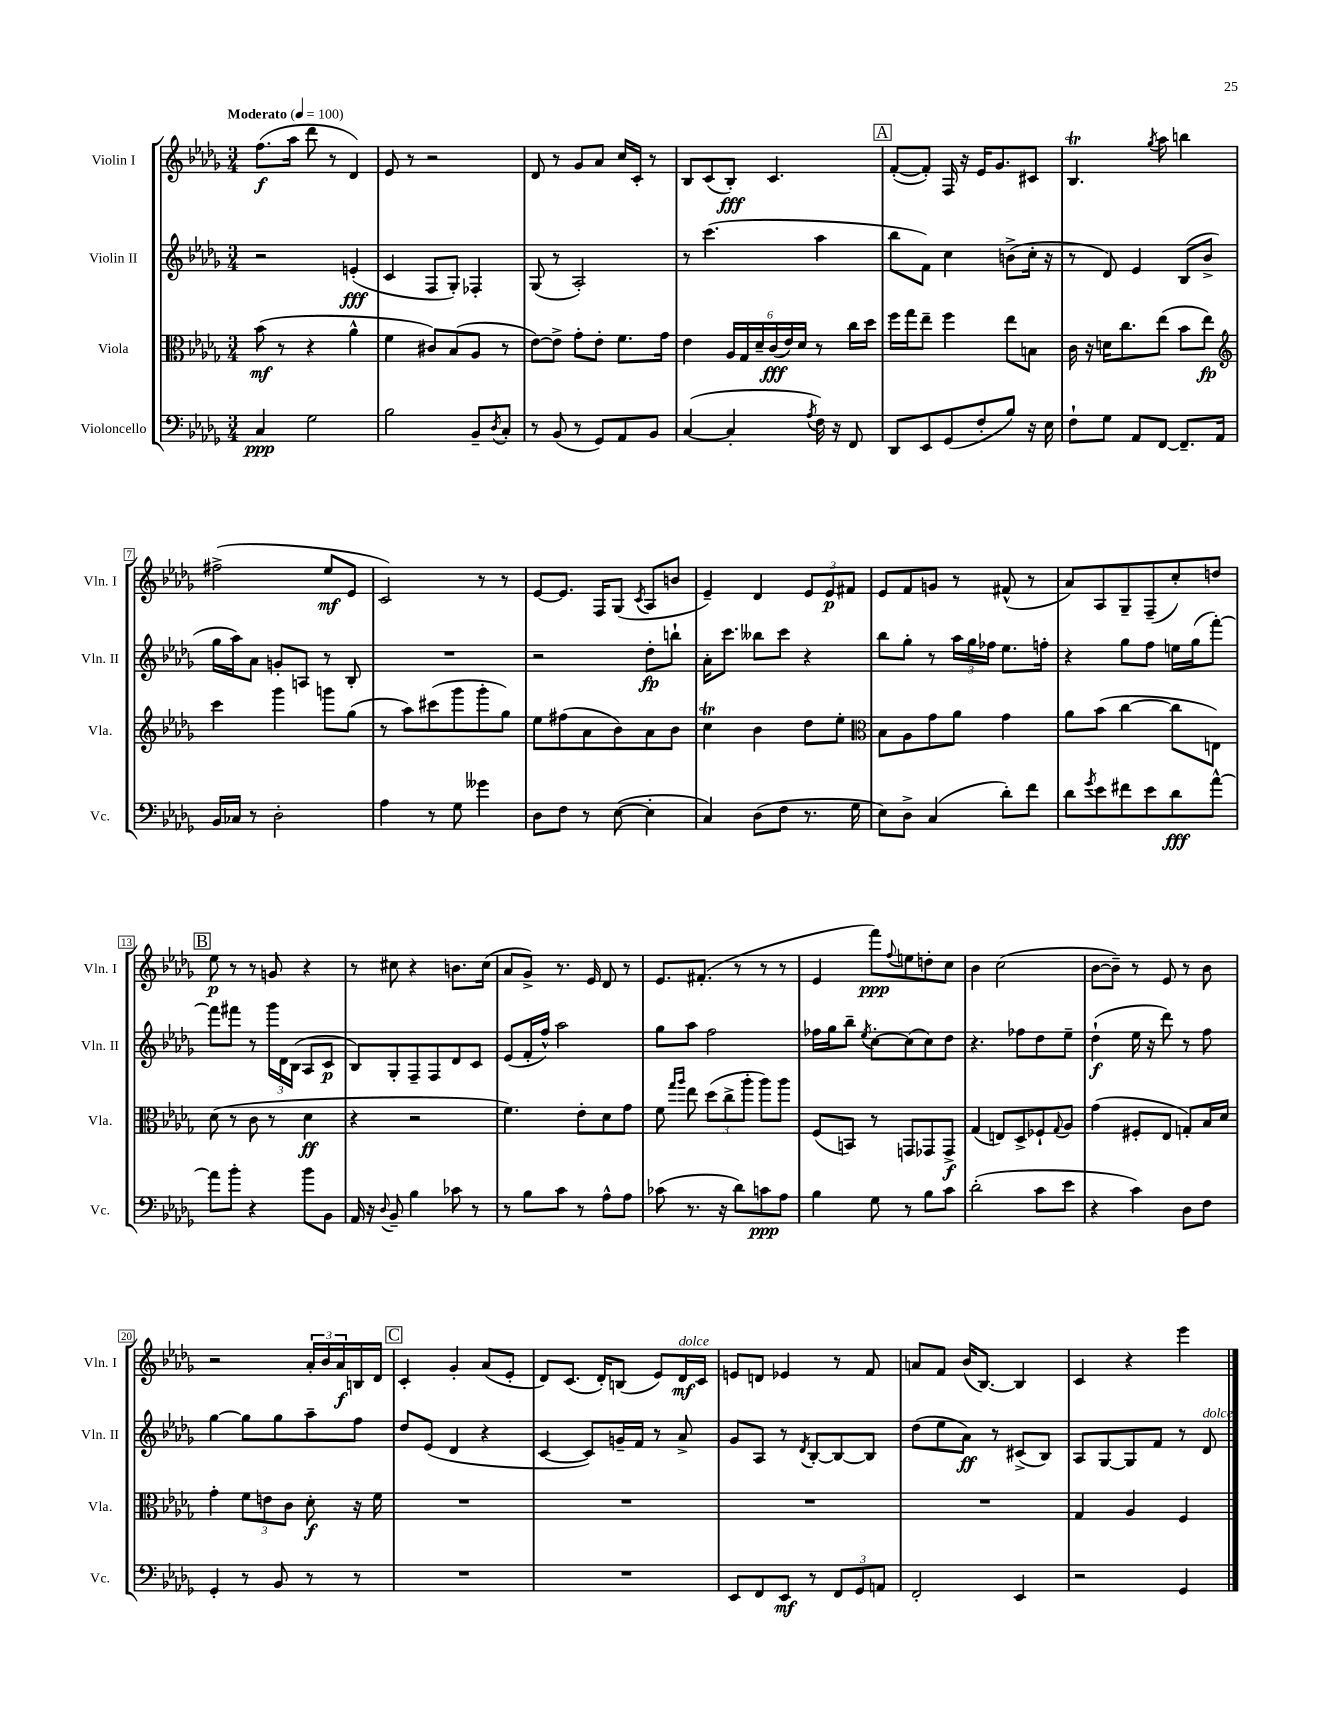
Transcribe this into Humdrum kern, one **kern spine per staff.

**kern	**kern	**kern	**kern
*staff4	*staff3	*staff2	*staff1
*clefF4	*clefC3	*clefG2	*clefG2
*k[b-e-a-d-g-]	*k[b-e-a-d-g-]	*k[b-e-a-d-g-]	*k[b-e-a-d-g-]
*M3/4	*M3/4	*M3/4	*M3/4
*MM100	*MM100	*MM100	*MM100
4C	(8b-	2r	(8.ff
.	8r	.	.
.	.	.	16aa-
2G-	4r	.	8ddd-
.	.	.	8r
.	4a-^^	(4e'	4d-)
=	=	=	=
2B-	4f	4c	8e-
.	.	.	8r
.	8c#)	8F	2r
.	(8B-	8G-')	.
8BB-~	8A-	4F-'	.
8qD-	.	.	.
8C'	8r	.	.
=	=	=	=
8r	[8e-)	(8G-	8d-
(8BB-	8e-^]	8r	8r
8r	8g-'	2A-')	8g-
8GG-)	8e-'	.	8a-
8AA-	8.f	.	16cc
.	.	.	16c'
8BB-	.	.	8r
.	16g-	.	.
=	=	=	=
([4C	4e-	8r	8B-
.	.	(4.ccc	(8c
4C']	24A-	.	8B-')
.	24G-	.	.
.	24d-~	.	.
.	(24c	.	4.c
.	24e-)	.	.
.	24d-	.	.
8qA-	.	.	.
16F)	8r	4aa-	.
16r	.	.	.
8FF	16cc	.	.
.	16dd-	.	.
=	=	=	=
8DD-	16ff	8bb-	([8f'
.	16gg-	.	.
8EE-	8ee-~	8f)	8f'])
(8GG-	4ff	4cc	16F
.	.	.	16r
8F'	.	.	16e-
.	.	.	8.g-
8B-)	8ee-	(8b^	.
16r	8B	16cc'	8c#
16E-	.	16r	.
=	=	=	=
8F`	16c	8r	4.B-
.	16r	.	.
8G-	16d	8d-)	.
.	8.cc	.	.
8AA-	.	4e-	.
.	.	.	8qgg-
[8FF	(8ee-	.	8aa-
8.FF~]	8b-	(8B-	4bb
.	8ee-)	8b-^	.
16AA-	.	.	.
=	=	=	=
*	*clefG2	*	*
16BB-	4ccc	16gg-	(2ff#^
16C-	.	16aa-)	.
8r	.	8a-	.
2D-'	4ggg-	8g'	.
.	.	8A	.
.	8ggg	8r	8ee-
.	(8gg-	8B-'	8e-
=	=	=	=
4A-	8r	2.r	2c)
.	8aa-)	.	.
8r	(8ccc#	.	.
8G-	8ggg-	.	.
4g--	8ggg-'	.	8r
.	8gg-)	.	8r
=	=	=	=
8D-	8ee-	2r	[8e-
8F	(8ff#	.	8.e-]
8r	8a-	.	.
.	.	.	16F
([8E-	8b-)	.	(8G-
.	.	.	8qc
4E-']	8a-	8dd-'	8A-
.	8b-	8bb`	8b
=	=	=	=
4C)	4cc	16a-'	4e-~)
.	.	8.ccc	.
(8D-	4b-	8bb--	4d-
8F	.	8ccc	.
8.r	8dd-	4r	12e-
.	.	.	12e-
.	8ee-'	.	.
.	.	.	12f#
16G-	.	.	.
=	=	=	=
*	*clefC3	*	*
8E-)	8B-	8bb-	8e-
8D-^	8A-	8gg-'	8f
(4C	8g-	8r	8g
.	8a-	24aa-	8r
.	.	24gg-	.
.	.	24ff-	.
8d-')	4g-	8.ee-	(8f#^^
8f	.	.	8r
.	.	16ff'	.
=	=	=	=
8d-	8a-	4r	8a-)
8qg-	.	.	.
8e-	(8b-	.	8A-
8f#	[4cc	8gg-	8G-~
8e-	.	8ff	(8F~
8d-	8cc]	16ee	8cc')
.	.	(16gg-	.
[8a-^^	8E)	[8fff')	8dd
=	=	=	=
8a-]	(8d-	8fff]	8ee-
8b-'	8r	8fff#	8r
4r	8c	8r	8r
.	8r	24ggg-	8g
.	.	24d-	.
.	.	(24B-	.
8b-	4d-	8A-	4r
8BB-	.	8c	.
=	=	=	=
16AA-	4r	8B-)	8r
16r	.	.	.
8qqD-	.	.	.
8BB-~	.	8G-'	8cc#
4B-	2r	8F~	4r
.	.	8F	.
8c-	.	8d-	8.b
8r	.	8c	.
.	.	.	(16cc#
=	=	=	=
8r	4.f)	(8e-	8a-
8B-	.	16f'	8g-^)
.	.	16ff^^)	.
8c	.	2aa-	8.r
8r	8e-'	.	.
.	.	.	16e-
8A-^^	8d-	.	8d-
8A-	8g-	.	8r
=	=	=	=
(8c-	8f	8gg-	8.e-
.	16qqgg-	.	.
.	16qqaa-	.	.
8.r	8ee-	8aa-	.
.	.	.	(8.f#'
.	(12dd-	2ff	.
16r	.	.	.
.	12cc^	.	.
8d-)	.	.	8r
.	12aa-'	.	.
8c	8aa-)	.	8r
8A-	8aa-	.	8r
=	=	=	=
4B-	(8F	16ff-	4e-
.	.	16gg-	.
.	8BB)	8bb-~	.
.	.	8qee-	.
8G-	8r	[8cc'	8fff)
.	.	.	8qqff
8r	8GG	(8cc]	8ee
8B-	8GG-	8cc)	8dd'
8c	8GG-^	8dd-	8cc
=	=	=	=
(2d-'	(4G-	4.r	4b-
.	8E)	.	(2cc
.	8D-^	8ff-	.
8c	8F-`	8dd-	.
.	8qqG-	.	.
8e-	8A-	8ee-~	.
=	=	=	=
4r	(4g-	(4dd-`	[8b-
.	.	.	8b-~])
4c)	8F#'	16ee-	8r
.	.	16r	.
.	8E-	8ddd-)	8e-
8D-	8G')	8r	8r
8F	16B-	8ff	8b-
.	16d-	.	.
=	=	=	=
4GG-'	4g-'	[4gg-	2r
8r	12f	8gg-]	.
.	12e	.	.
8BB-	.	8gg-	.
.	12c	.	.
8r	8d-'	8aa-~	24a-'
.	.	.	24b-
.	.	.	24a-
8r	16r	8ff	16B
.	16f	.	16d-
=	=	=	=
2.r	2.r	8dd-	4c'
.	.	(8e-	.
.	.	4d-	4g-'
.	.	4r	(8a-
.	.	.	8e-'
=	=	=	=
2.r	2.r	[4c	8d-)
.	.	.	(8.c
.	.	8c])	.
.	.	.	16d-')
.	.	16g~	(8B
.	.	16f	.
.	.	8r	8e-)
.	.	8a-^	16d-
.	.	.	16c
=	=	=	=
8EE-	2.r	8g-	8e
8FF	.	8A-	8d
8EE-	.	8r	4e-
.	.	8qd-	.
8r	.	[8B-'	.
12FF	.	8B-_	8r
12GG-	.	.	.
.	.	8B-]	8f
12AA	.	.	.
=	=	=	=
2FF'	2.r	(8dd-	8a
.	.	8ee-	8f
.	.	8a-)	(16b-
.	.	.	[8.B-)
.	.	8r	.
4EE-	.	(8c#^	4B-]
.	.	8B-)	.
=	=	=	=
2r	4G-	8A-	4c
.	.	[8G-	.
.	4A-	8G-]	4r
.	.	8f	.
4GG-	4F	8r	4eee-
.	.	8d-	.
==	==	==	==
*-	*-	*-	*-
